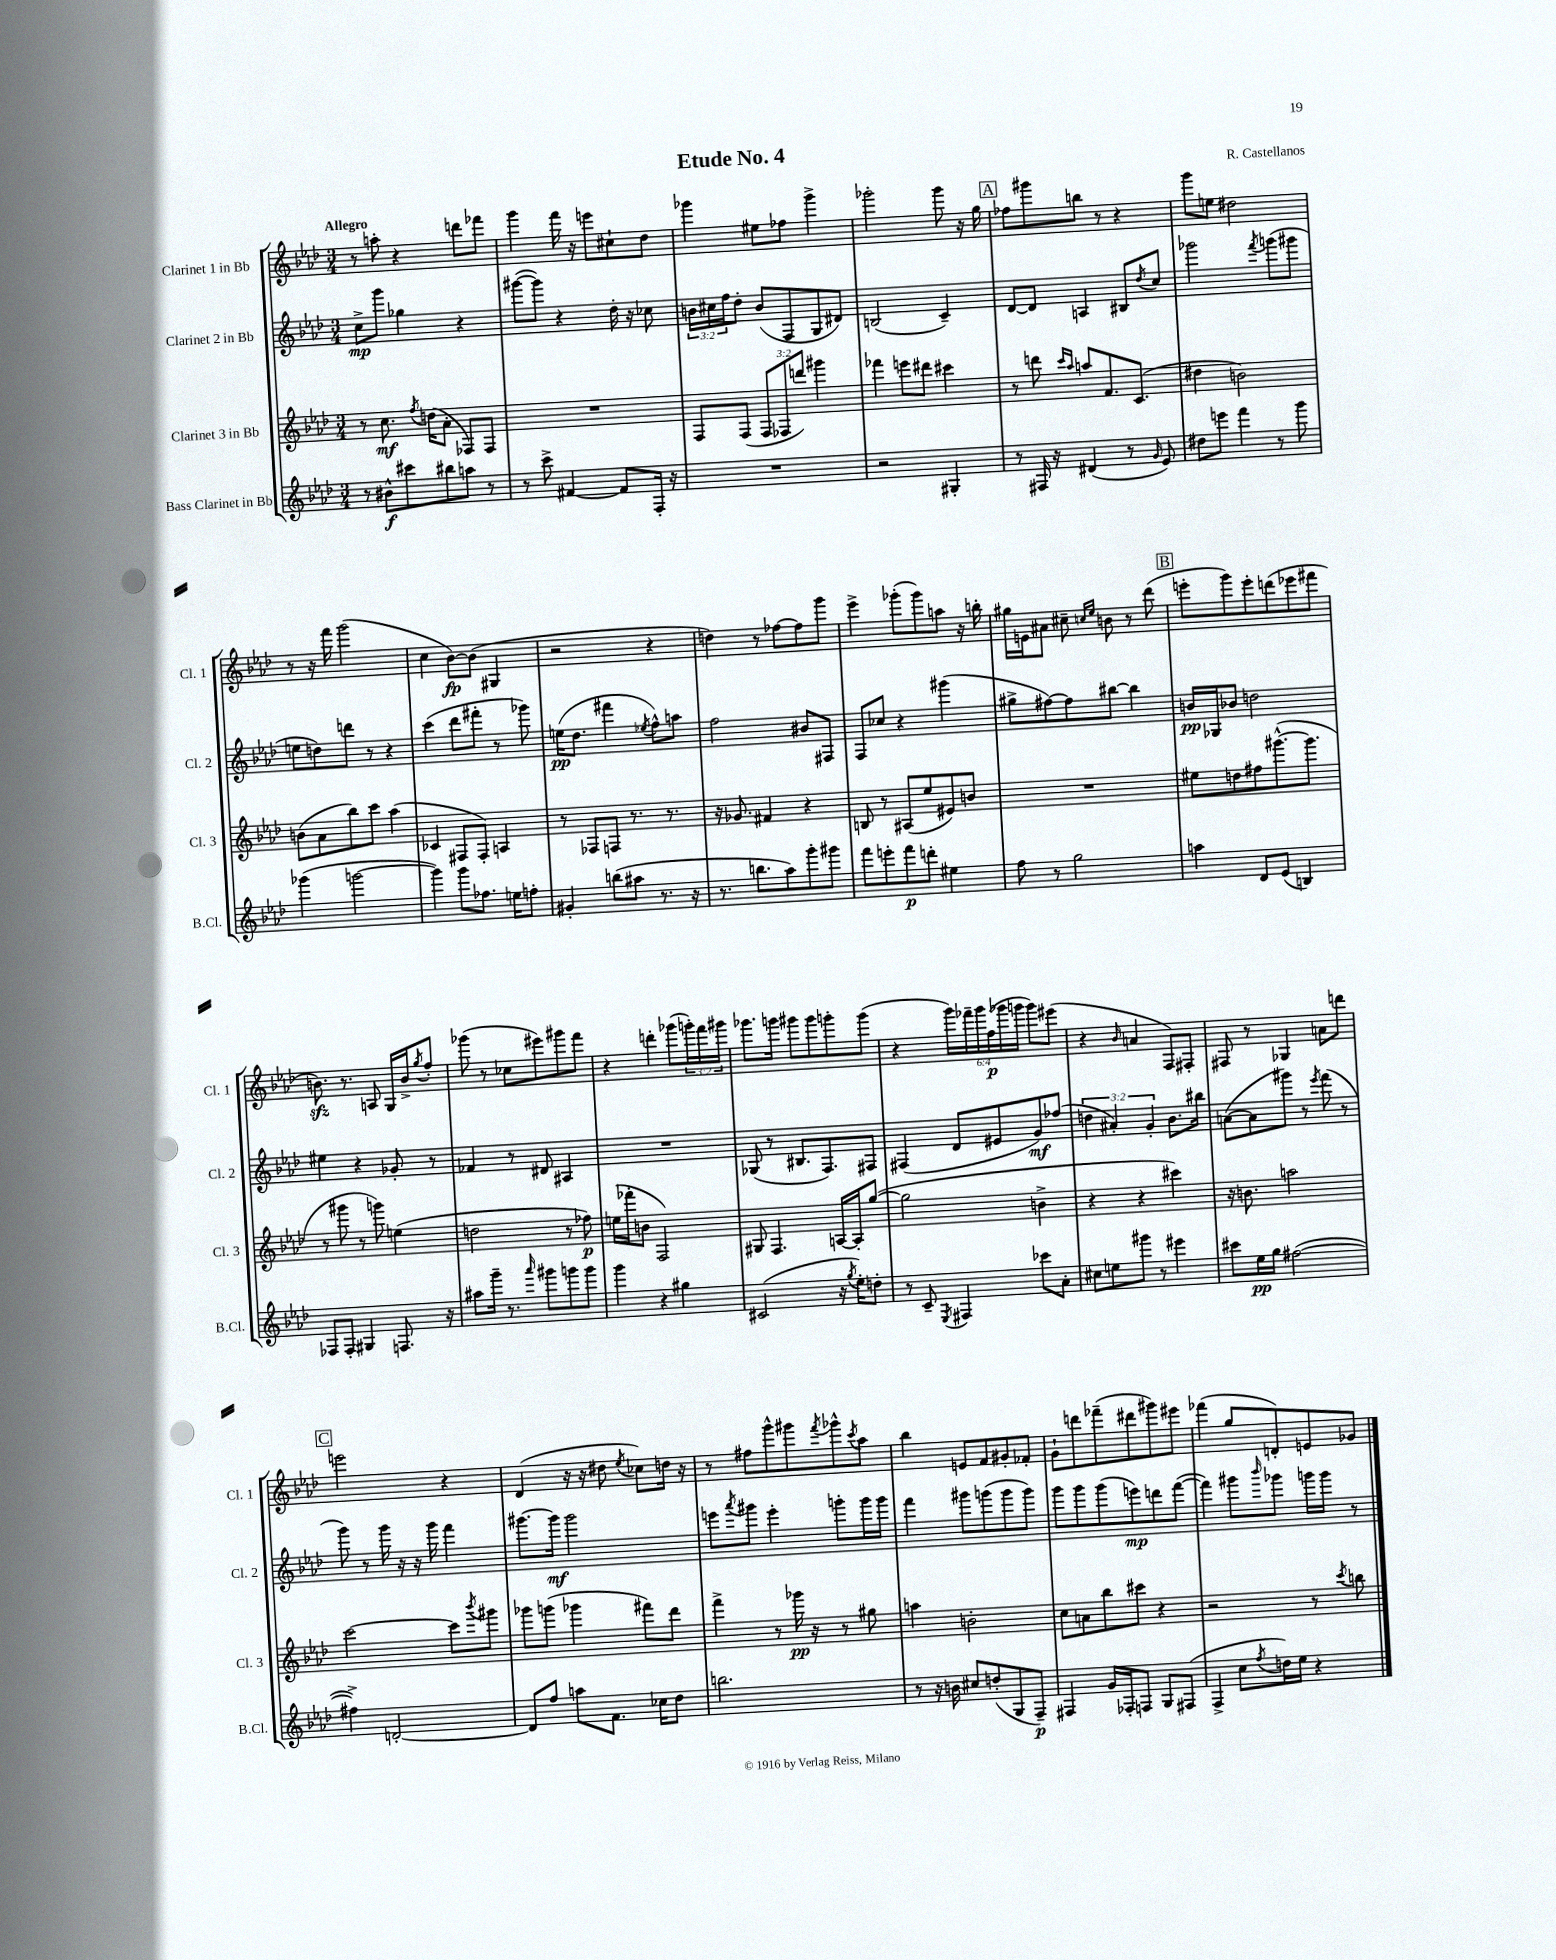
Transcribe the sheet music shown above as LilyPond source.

\header { title = "Etude No. 4" composer = "R. Castellanos" }
<<
\new StaffGroup <<
\new Staff = "s0" \with { instrumentName = "Clarinet 1 in Bb" shortInstrumentName = "Cl. 1" } {
    \clef treble \key aes \major \numericTimeSignature \time 3/4 \override Staff.TupletNumber.text = #tuplet-number::calc-fraction-text \tempo "Allegro"
    r8 a''8-. r4 d'''8 fes'''8 |
    g'''4 f'''16 r16 e'''8 cis''8-! des''8 |
    ges'''4 eis''8 fes''8 ges'''4-> |
    ges'''2-. ges'''8 r16 g''16 |
    \mark \markup { \box "A" } fes''8 gis'''8 b''8 r8 r4 |
    g'''8 e''8 dis''2 |
    r8 r16 f'''16 g'''2( |
    c''4 bes'8~\fp) bes'8( gis4 |
    r2 r4 |
    d''4) r8 fes''8~ fes''8 g'''8 |
    ees'''4-> ges'''8-.( ges'''8) a''8 r16 b''16-. |
    gis''16 e'16 ais'8 cis''8-- \grace { c''16 ees''16 } b'8 r8 des'''8( |
    \mark \markup { \box "B" } e'''8-. g'''8) e'''8-. d'''8( ees'''8 fis'''8 |
    b'8.\sfz) r8. a8 g16 b'16-> \acciaccatura { g''8 } f''8-. |
    ges'''8( r8 ces''8 eis'''8) gis'''8 f'''8 |
    r4 d'''4-. ges'''8( \tuplet 3/2 { g'''16-.) f'''16 gis'''16 } |
    ges'''8. g'''16 gis'''8 gis'''8 g'''8-. g'''8( |
    r4 \tuplet 6/4 { g'''16) fes'''16-- g'''16 f''16\p( ges'''16 g'''16 } g'''8) eis'''8( |
    r4 \grace { bes'16 } a'4 f8) fis8-. |
    fis8 r8 ges4 a'8 d'''8 |
    \mark \markup { \box "C" } e'''2 r4 |
    des'4( r16 r16 dis''8 \acciaccatura { ees''8 } ces''8) d''16 r16 |
    r8 fis''8 g'''8-^ gis'''8 \acciaccatura { f'''8 } ges'''8-^ \acciaccatura { c'''8 } aes''8 |
    bes''4 e'8 f'8 gis'8-. fes'8-. |
    g'8-! d'''8 fes'''8--( dis'''8 gis'''8) eis'''8 |
    fes'''4( g''8 d'8-.) e'8 ges'8 \bar "|." |
}
\new Staff = "s1" \with { instrumentName = "Clarinet 2 in Bb" shortInstrumentName = "Cl. 2" } {
    \clef treble \key aes \major \numericTimeSignature \time 3/4 \override Staff.TupletNumber.text = #tuplet-number::calc-fraction-text
    c''8->\mp g'''8 ges''4 r4 |
    gis'''8~( gis'''8) r4 des''16-. r16 ces''8 |
    \tuplet 3/2 { b'16 cis''16 f''16 } des''8-. b'8( f8 g8 dis'8) |
    b2( c'4--) |
    \mark \markup { \box "A" } des'8~ des'8 a4 bis8 \acciaccatura { des''8 } c''8 |
    ges'''2 \acciaccatura { f'''8 } g'''8( gis'''8 |
    e''8 d''8) d'''8 r8 r4 |
    c'''4( des'''8 fis'''8-. r8 ges'''8) |
    e''16\pp( des''8. fis'''4 \acciaccatura { ees''8 } f''8-^) a''8 |
    f''2 bis'8 fis8 |
    f8 ces''8 r4 gis'''4( |
    gis''8-> fis''8~) fis''8 bis''8~ bis''4 |
    \mark \markup { \box "B" } b'16\pp ges16 bes'8 d''2 |
    eis''4 r4 ges'8-. r8 |
    fes'4 r8 dis'8 ais4 |
    R2. |
    ges8( r8 bis8. f8.) fis8 |
    fis4( des'8 eis'8 g'8\mf) fes''8( |
    \tuplet 3/2 { d''4 ais'4-.) g'4-. } bes'8. bis''16 |
    a'8~( a'8 gis'''8) r8 \acciaccatura { ees'''8 } f'''8( r8 |
    \mark \markup { \box "C" } g'''8) r8 g'''16 r16 r16 g'''16 f'''4 |
    gis'''8.~ gis'''16\mf gis'''2 |
    e'''8 \acciaccatura { aes'''8 } gis'''8 e'''4-. g'''8-. g'''16 g'''16 |
    f'''4 gis'''8 g'''8( g'''8 g'''8) |
    g'''8 g'''8 g'''8( e'''8\mp) d'''8 f'''8~( |
    f'''4) gis'''8 \grace { bes'''16 } ges'''8 g'''16 g'''16 r8 \bar "|." |
}
\new Staff = "s2" \with { instrumentName = "Clarinet 3 in Bb" shortInstrumentName = "Cl. 3" } {
    \clef treble \key aes \major \numericTimeSignature \time 3/4 \override Staff.TupletNumber.text = #tuplet-number::calc-fraction-text
    r8 c''8.\mf \acciaccatura { f''8 } d''16( aes'8-. fes8) fes8 |
    R2. |
    f8 f8( \tuplet 3/2 { f8 fes8 d'''8) } gis'''4 |
    fes'''4 e'''8 dis'''8 cis'''4 |
    \mark \markup { \box "A" } r8 d'''8 \grace { c'''16 aes''16 } a''8 f'8. c'8.( |
    dis''4 b'2) |
    b'8( aes'8 bes''8) c'''8 aes''4( |
    ces'4 fis8 fis8-.) a4 |
    r8 fes8 f8 r8. r8. |
    r16 ges'8. fis'4 r4 |
    b8 r8 ais8( ees''8 eis'8) b'8 |
    R2. |
    \mark \markup { \box "B" } eis''8 d''8 fis''8 gis'''8.~-^( gis'''8. |
    r8 gis'''8 r8 g'''8) e''4( |
    d''2 r8 fes''8\p) |
    e''16( fes'''16-. b'8 f2) |
    gis8 f4. a16~ a16-. g''8~( |
    g''2 b'4-> |
    r4 r4 cis'''4) |
    r16 b'8. a''2 |
    \mark \markup { \box "C" } c'''2~ c'''8 \acciaccatura { bes'''8 } gis'''8 |
    ges'''8 g'''8( ges'''4 fis'''8) des'''8 |
    f'''4-> r8 ges'''16\pp r16 r8 gis''8 |
    a''4 b'2-. |
    c''8 a'8 bes''8 cis'''8 r4 |
    r2 r8 \acciaccatura { c'''8 } b''8 \bar "|." |
}
\new Staff = "s3" \with { instrumentName = "Bass Clarinet in Bb" shortInstrumentName = "B.Cl." } {
    \clef treble \key aes \major \numericTimeSignature \time 3/4
    r8 bis'8-^\f cis'''8 bis''8 a''8 r8 |
    r8 c'''8-> fis'4~ fis'8 f16-. r16 |
    R2. |
    r2 gis4-. |
    \mark \markup { \box "A" } r8 fis16 r16 dis'4( r8 \grace { g'16 } ees'8) |
    dis''8 e'''8 f'''4 r8 g'''8 |
    ges'''4( g'''2~ |
    g'''4) g'''8 fes''8. e''16 f''8-. |
    gis'4-. b''8( ais''8 r8. r16 |
    r8. b''8. aes''8) g'''8-. gis'''8 |
    f'''8 e'''8-. f'''8\p d'''8-. eis''4 |
    f''8 r8 g''2 |
    \mark \markup { \box "B" } a''4 des'8 ees'8( b4) |
    fes8 fes8-. gis4 f8. r16 |
    ais''8 g'''16-- r8. \grace { aes'''16 } gis'''8 g'''8 g'''8 |
    g'''4 r4 gis''4 |
    cis'2( r16 \acciaccatura { g''8 } ees''16-.) d''8-. |
    r8 c'8-- \acciaccatura { ees8 } fis4 ces'''8 aes'8-. |
    cis''8 e''8 gis'''8 r8 eis'''4 |
    cis'''8 ees''16\pp g''16 fis''2~( |
    \mark \markup { \box "C" } fis''4->) d'2~-. |
    d'8 f''8 a''8 f'8. ces''16 des''8 |
    b''2. |
    r8 r16 b'16 cis''8 d''8-.( g8 f8--\p) |
    fis4 g'16 fes16-. f8 g8 fis8( |
    f4-> c''8 \acciaccatura { f''8 } d''16) ees''16 r4 \bar "|." |
}
>>
>>
\layout { \context { \Score \remove "Bar_number_engraver" } }
